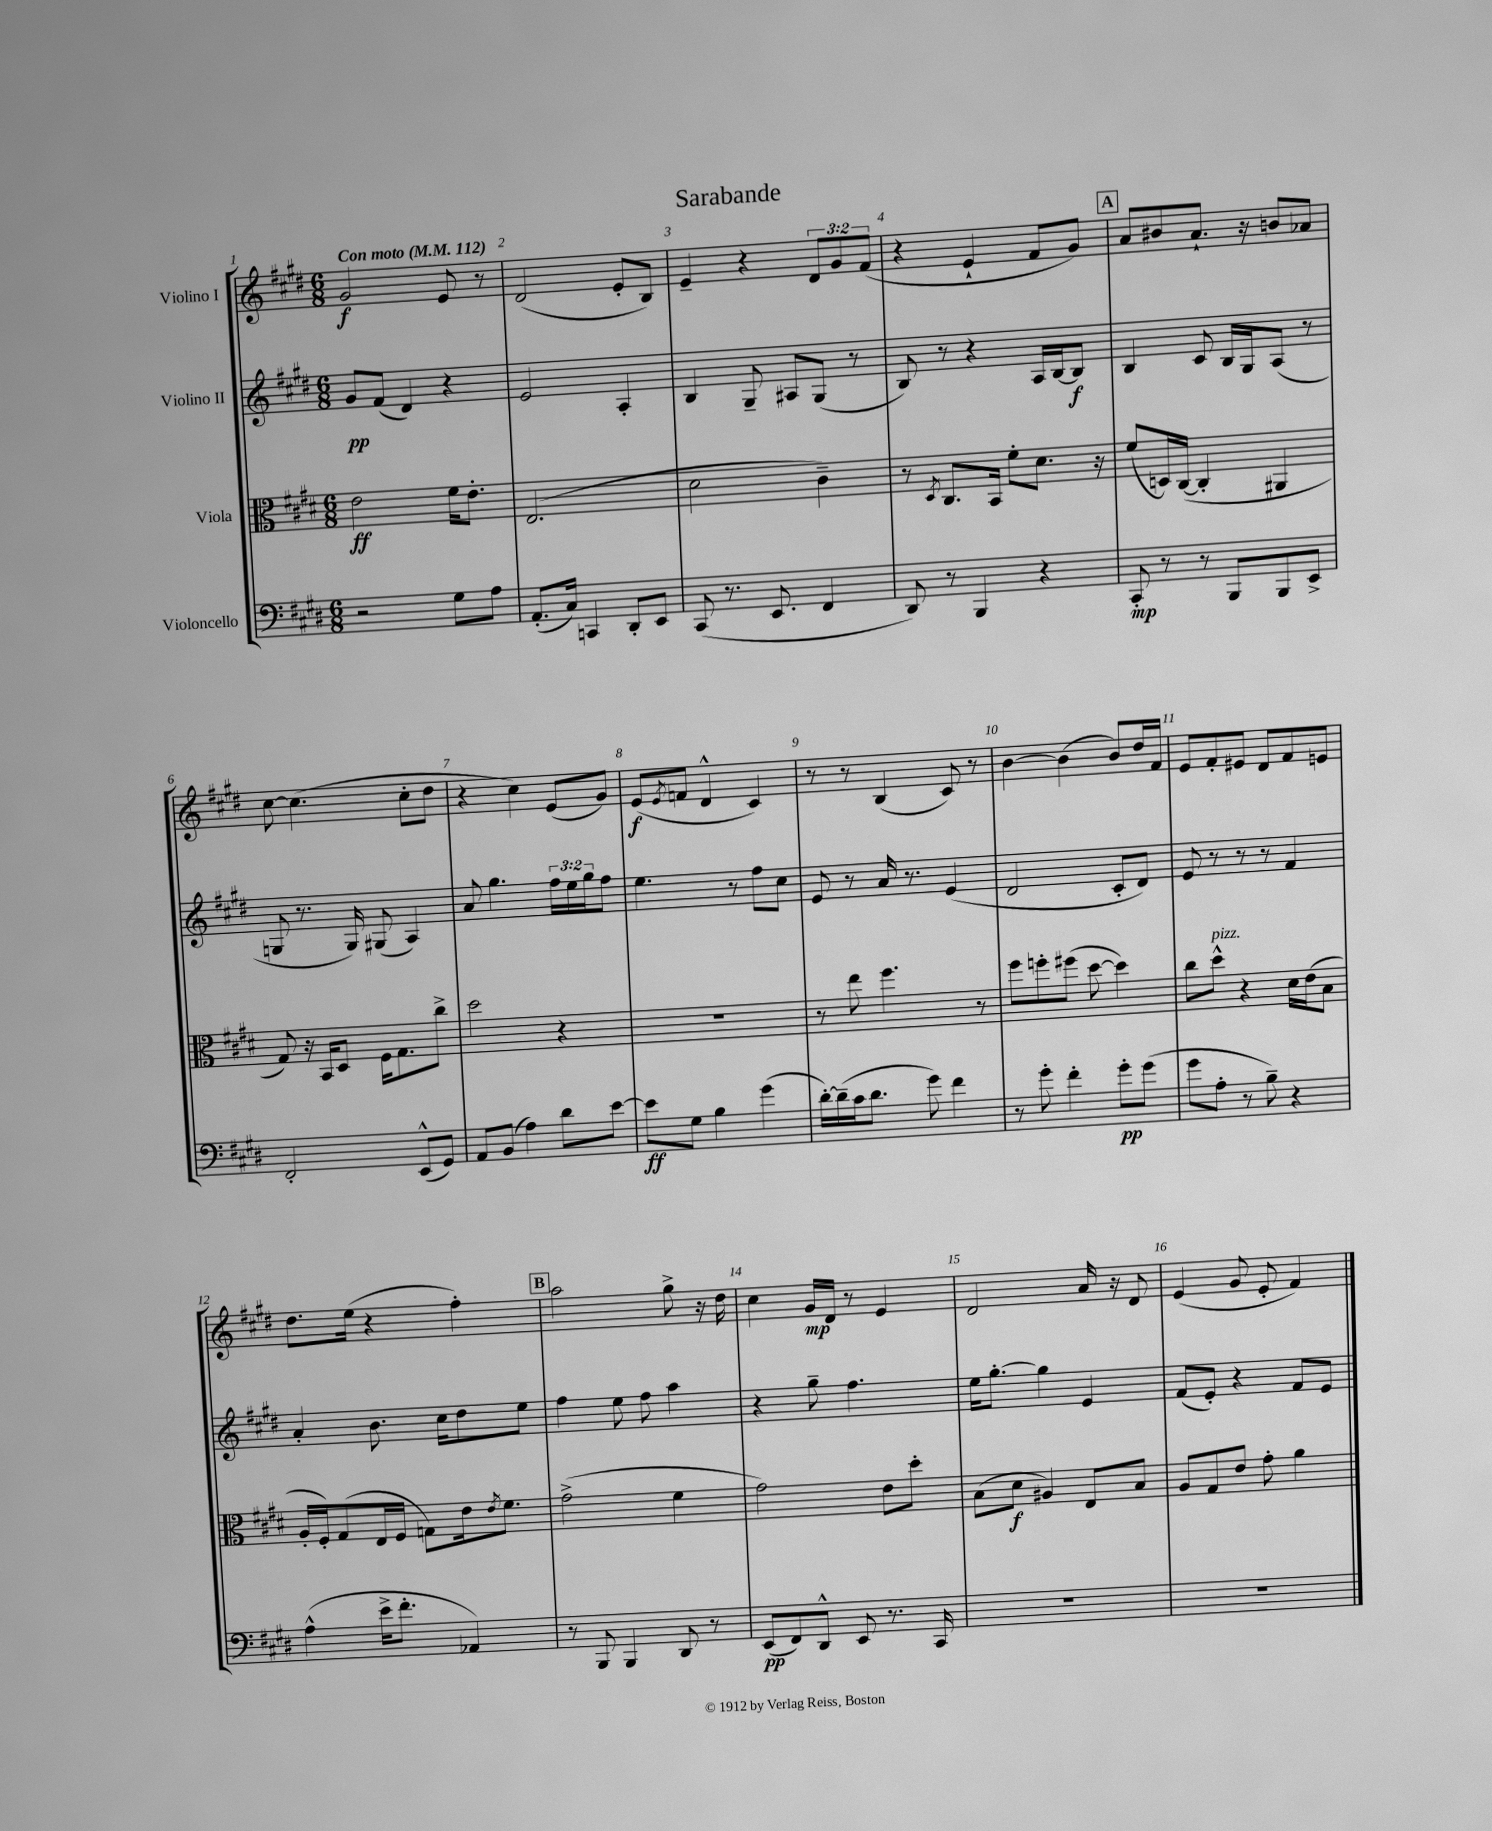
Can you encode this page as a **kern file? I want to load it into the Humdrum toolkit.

**kern	**kern	**kern	**kern
*staff4	*staff3	*staff2	*staff1
*clefF4	*clefC3	*clefG2	*clefG2
*k[f#c#g#d#]	*k[f#c#g#d#]	*k[f#c#g#d#]	*k[f#c#g#d#]
*M6/8	*M6/8	*M6/8	*M6/8
*MM112	*MM112	*MM112	*MM112
2r	2e	8g#	2g#
.	.	(8f#	.
.	.	4d#)	.
8G#	16f#	4r	8e
.	8.e'	.	.
8A	.	.	8r
=	=	=	=
(8.AA'	(2.E	2e	(2d#
16C#)	.	.	.
4CC	.	.	.
8DD#'	.	4A'	8e'
8EE	.	.	8B)
=	=	=	=
(8CC#	2d#	4B	4e~
8.r	.	.	.
.	.	8G#~	4r
8.EE	.	.	.
.	.	8A#	.
4FF#	4c#~)	(8G#	12d#
.	.	.	12g#
.	.	8r	.
.	.	.	(12f#
=	=	=	=
8DD#)	8r	8B)	4r
.	8qD#	.	.
8r	8.C#	8r	.
4BBB	.	4r	4e`
.	16BB	.	.
.	8f#'	.	.
4r	8.d#	16A	8f#
.	.	[16B	.
.	.	8B]	8g#)
.	16r	.	.
=	=	=	=
8CC#'	(8f#	4B	8a
8r	16D)	.	8b#
.	([16C#	.	.
8r	4C#']	8c#	8.a`
8BBB	.	16B	.
.	.	16G#	16r
8BBB	4AA#	(8A	8b
8EE^	.	8r	8a-
=	=	=	=
2FF#'	8G#)	8G	[8cc#
.	16r	8.r	(4.cc#]
.	16BB	.	.
.	8D#	.	.
.	.	16G)	.
.	16F#	(8G#	.
.	8.G#	.	.
(8EE^^	.	4A)	8cc#'
8GG#)	8cc#^	.	8dd#
=	=	=	=
8AA	2dd#	8a	4r
(8BB	.	4.gg#	.
4A)	.	.	4cc#)
8d#	4r	24ff#	(8e
.	.	24ee	.
.	.	24gg#	.
[8e	.	8ff#	8g#)
=	=	=	=
8e]	2.r	4.ee	(8e
.	.	.	8qe
8G#	.	.	8f
4B	.	.	4d#^^
.	.	8r	.
(4g#	.	8ff#	4c#)
.	.	8cc#	.
=	=	=	=
[16d#')	8r	8e	8r
(16d#~]	.	.	.
16c#	8ee	8r	8r
8.d#	.	.	.
.	4.ff#	16a	(4B
.	.	8.r	.
8g#)	.	.	.
4f#	.	(4e	8c#)
.	8r	.	8r
=	=	=	=
8r	8ff#	2d#	[4b
8g#'	8ff'	.	.
4f#'	(8ff#	.	(4b]
.	[8dd#	.	.
8g#'	4dd#])	8c#'	8b)
(8g#	.	8d#)	16dd#
.	.	.	16f#
=	=	=	=
8g#	8cc#	8e	8e
8A'	8dd#^^	8r	8f#'
8r	4r	8r	8e#
8B~)	.	8r	8d#
4r	16d#	4f#	8f#
.	(16e	.	.
.	8B	.	8e
=	=	=	=
(4A^^	16A'	4a'	8.dd#
.	16F#')	.	.
.	(8G#	.	.
.	.	.	(16ee
16e^	16E	8.b	4r
8.f#'	16F#	.	.
.	8G)	.	.
.	.	16cc#	.
4AA-)	16e	8dd#	4ff#')
.	8qe	.	.
.	8.f#	.	.
.	.	8ee	.
=	=	=	=
8r	(2g#^	4ff#	2aa
8BBB	.	.	.
4BBB	.	8ee	.
.	.	8ff#	.
8DD#	4f#	4aa	8gg#^
8r	.	.	16r
.	.	.	16dd#
=	=	=	=
(8EE	2g#)	4r	4cc#
8FF#)	.	.	.
8DD#^^	.	8gg#~	16g#
.	.	.	16d#
8EE	.	4.ff#	8r
8.r	8e	.	4e
.	8dd#'	.	.
16CC#	.	.	.
=	=	=	=
2.r	(8B	16ee	2d#
.	.	[8.gg#'	.
.	8d#	.	.
.	4A#)	4gg#]	.
.	8E	4e	16a
.	.	.	16r
.	8B	.	8d#
=	=	=	=
2.r	8A	(8f#	(4e
.	8G#	8e')	.
.	8e	4r	8g#
.	8g#'	.	8e'
.	4a	8f#	4f#)
.	.	8e	.
==	==	==	==
*-	*-	*-	*-
